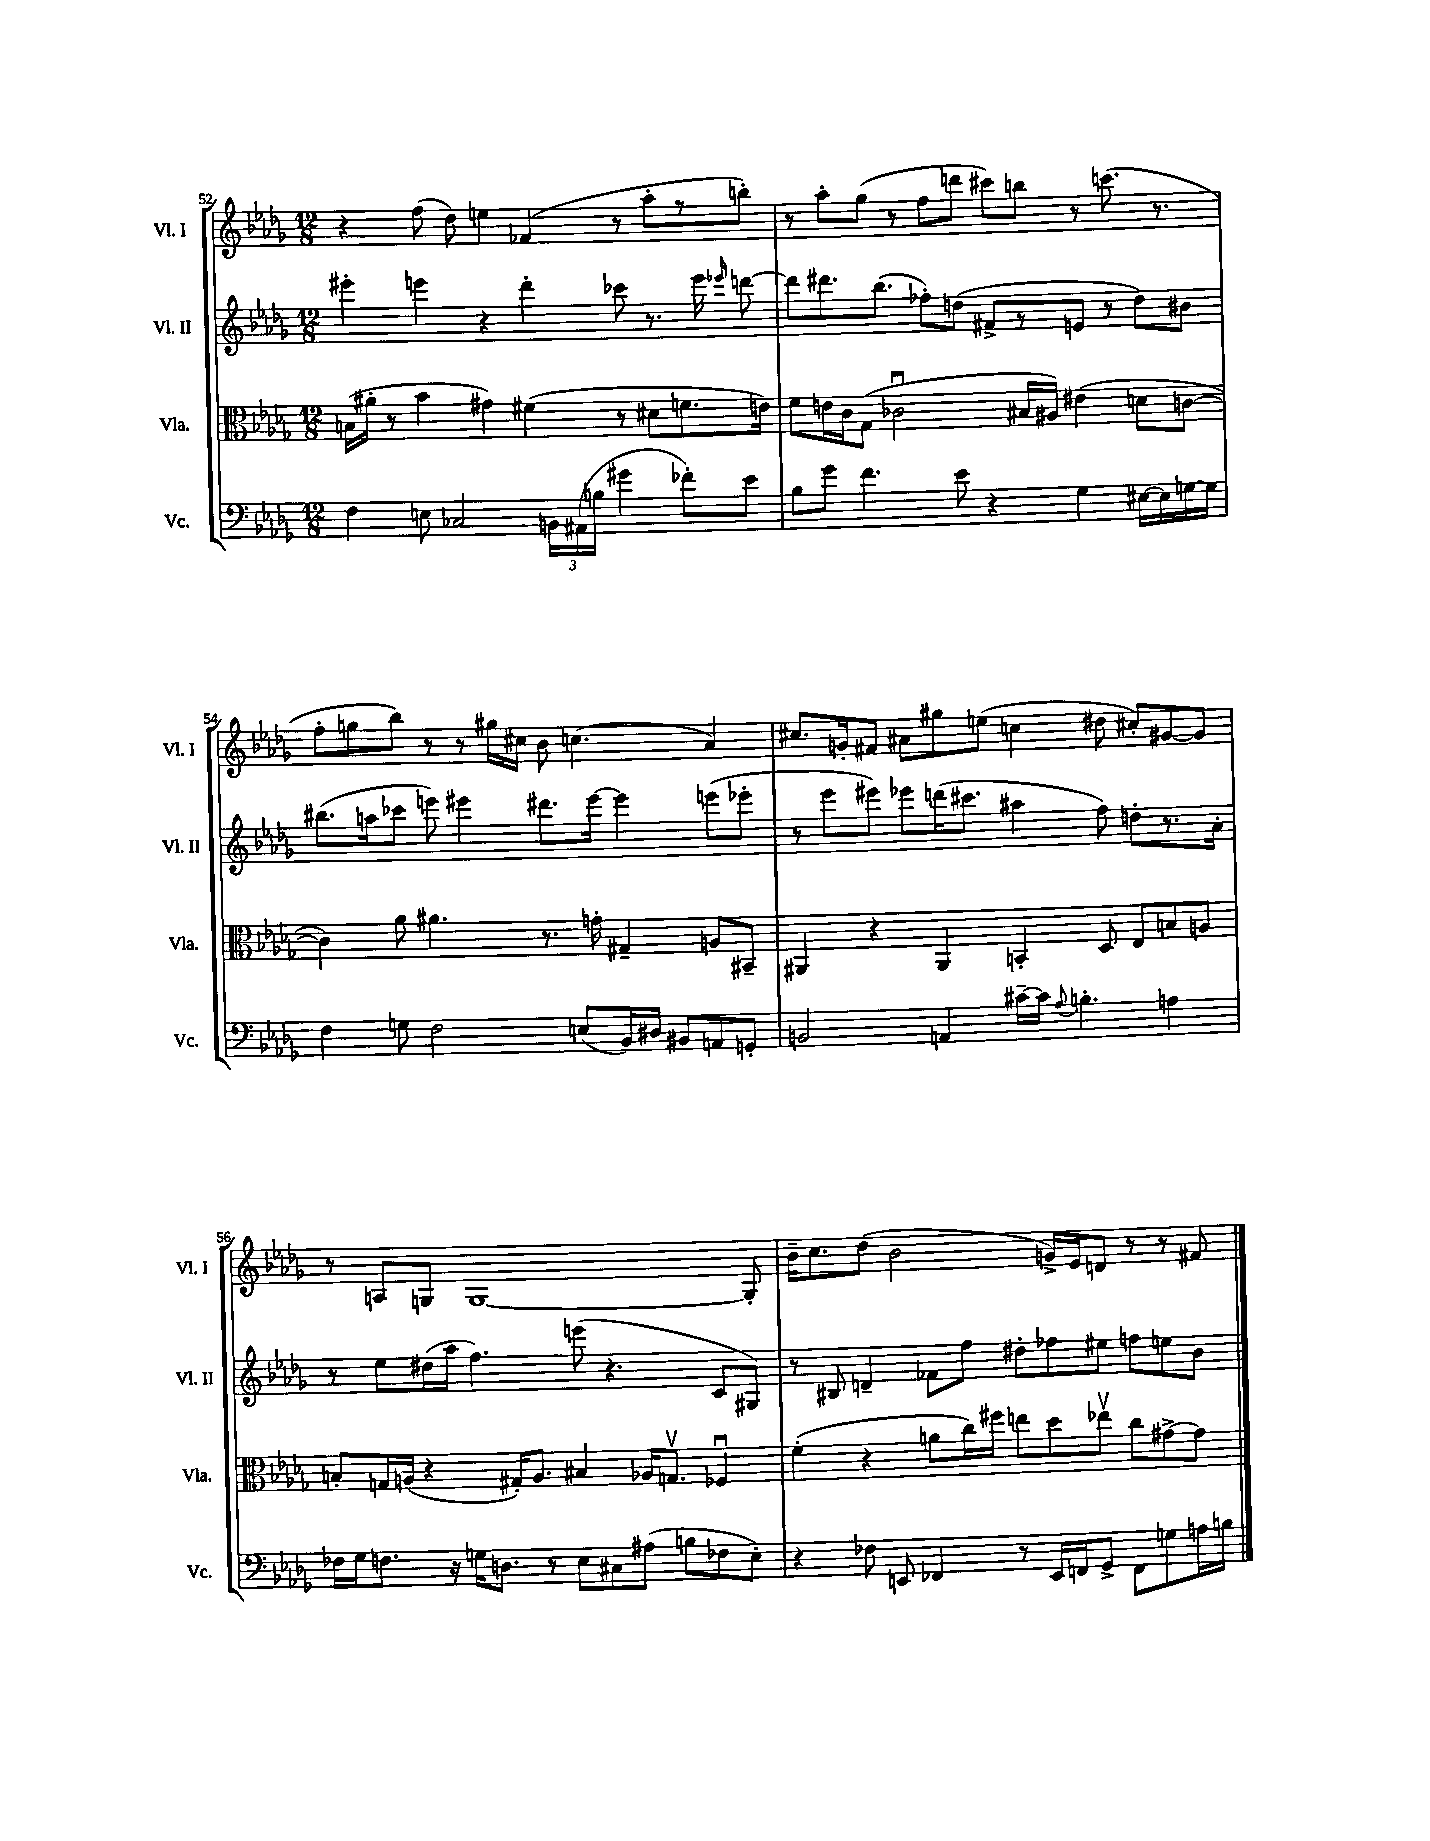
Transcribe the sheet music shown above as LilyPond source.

<<
\new StaffGroup <<
\new Staff = "s0" \with { instrumentName = "Vl. I" shortInstrumentName = "Vl. I" } {
    \clef treble \key des \major \numericTimeSignature \time 12/8
    \autoBeamOff r4 f''8( des''8) e''4 fes'4( r8 aes''8[-. r8 b''8]-.) |
    r8 aes''8[-. ges''8]( r8 f''8[ d'''8] cis'''8[) b''8] r8 c'''8.( r8. |
    f''8[-. g''8 bes''8]) r8 r8 gis''16[ cis''16] bes'8 c''4.( aes'4) |
    cis''8.[ g'16-. fis'8] ais'8[ gis''8 e''8]( c''4 dis''8 cis''8[-.) gis'8~ gis'8] |
    r8 a8[ g8] g1~ g8-. |
    bes'16[-- c''8. des''8]( bes'2 g'16[->) ees'16 d'8] r8 r8 fis'8 \bar "|." |
}
\new Staff = "s1" \with { instrumentName = "Vl. II" shortInstrumentName = "Vl. II" } {
    \clef treble \key des \major \numericTimeSignature \time 12/8
    \autoBeamOff eis'''4-. e'''4 r4 des'''4-. ces'''8 r8. e'''16 \grace { ees'''16 } d'''8~ |
    d'''8[ dis'''8. bes''8.]( fes''8[-.) d''8]( fis'8[-> r8 e'8] r8 d''8[) bis'8] |
    bis''8.[( a''16 ces'''8] e'''8) eis'''4 dis'''8.[ eis'''16]~ eis'''4 e'''8[( ees'''8]-. |
    r8 ees'''8[ eis'''8]) ees'''8[ d'''16( cis'''8.] ais''4 f''8) d''8[-. r8. aes'16]-. |
    r8 ees''8[ dis''16( aes''16] f''4.) e'''8( r4. c'8[ gis8]) |
    r8 bis8 d'4-- fes'8[ f''8] dis''8[-. fes''8 eis''8] f''8[ e''8 bes'8] \bar "|." |
}
\new Staff = "s2" \with { instrumentName = "Vla." shortInstrumentName = "Vla." } {
    \clef alto \key des \major \numericTimeSignature \time 12/8
    \autoBeamOff b16[( ais'16]-. r8 bes'4 gis'4) fis'4( r8 dis'8[ f'8. e'16]) |
    f'8[ e'16 c'16 ges8]( ces'2\downbow bis16[ ais16]) eis'4( d'8[ c'8]~ |
    c'4) aes'8 ais'4. r8. g'16-. gis4-- a8[ bis,8]-- |
    ais,4 r4 ais,4 b,4-. des8 ees8[ b8 a8] |
    b8[-. g16 a16]( r4 gis16[-.) a8.] bis4 aes16[ g8.]\upbow fes4\downbow |
    f'4-.( r4 a'8[ c''16) fis''16] e''8[ des''8 ees''8]\upbow c''8[ gis'8~-> gis'8] \bar "|." |
}
\new Staff = "s3" \with { instrumentName = "Vc." shortInstrumentName = "Vc." } {
    \clef bass \key des \major \numericTimeSignature \time 12/8
    \autoBeamOff f4 e8 ces2 \tuplet 3/2 { b,16[ ais,16( b16] } gis'4 fes'8[-.) ees'8] |
    bes8[ ges'8] f'4. ees'8 r4 ges4 eis16[~ eis16 g16~ g16] |
    f4 g8 f2 e8[( bes,16) dis16] bis,8[ a,8 g,8]-. |
    b,2 a,4 cis'16[~-- cis'16] \appoggiatura { aes8 } b4.-. a4 |
    fes16[ ges16 f8.] r16 g16[ d8.] r8 ees8[ cis8 ais8]( b8[ fes8 ees8]-.) |
    r4 fes8 e,8 fes,4 r8 e,16[ f,16 ges,8]-> f,8[ g8 a16 b16] \bar "|." |
}
>>
>>
\layout { \context { \Score currentBarNumber = #52 } }
